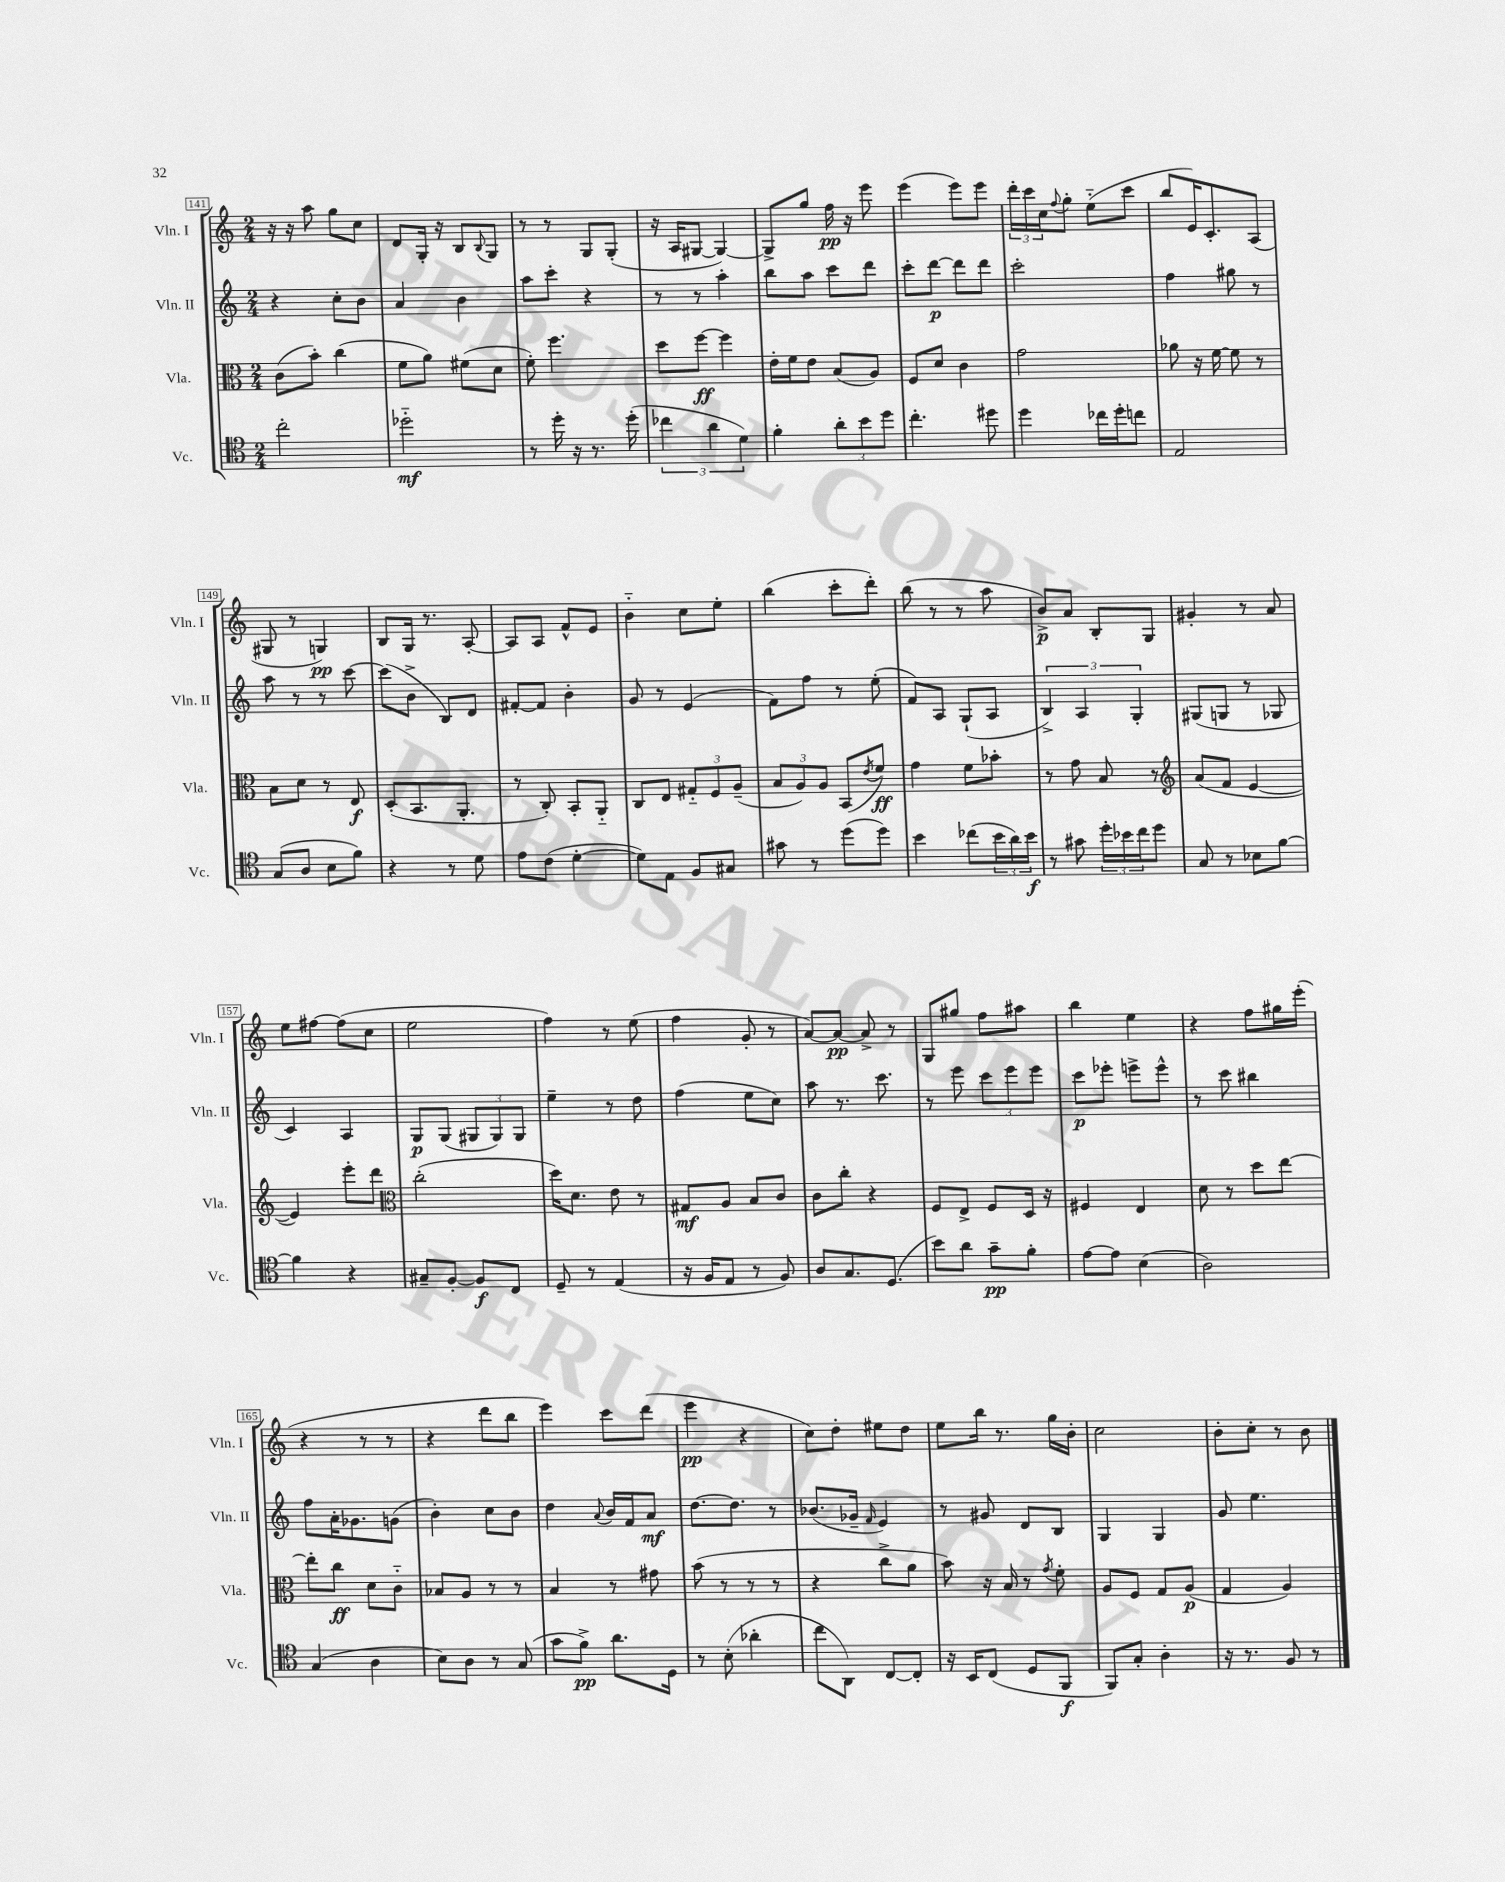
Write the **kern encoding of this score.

**kern	**kern	**kern	**kern
*staff4	*staff3	*staff2	*staff1
*clefC4	*clefC3	*clefG2	*clefG2
*k[]	*k[]	*k[]	*k[]
*M2/4	*M2/4	*M2/4	*M2/4
2cc'	(8c	4r	16r
.	.	.	16r
.	8b')	.	8aa
.	(4cc	8cc'	8gg
.	.	8b	8cc
=	=	=	=
2dd-'~	8f	4a	8d
.	8a)	.	16G'
.	.	.	16r
.	(8f#	4b	8B
.	.	.	8qqB
.	8d	.	8G
=	=	=	=
8r	8f')	8aa	8r
16dd'	4.ff	8ccc'	8r
16r	.	.	.
8.r	.	4r	8G
.	.	.	(8G'
(16dd'	.	.	.
=	=	=	=
6cc-	8dd	8r	16r
.	.	.	16A
.	[8ff	8r	[8G#
6a	.	.	.
.	4ff]	4aa'	4G#_)
6d)	.	.	.
=	=	=	=
4f'	16e'	8bb	8G#^]
.	16f	.	.
.	8e	8aa	8gg
12a'	(8B	8ccc	16ff
.	.	.	16r
12b	.	.	.
.	8A)	8ddd	8eee
12dd	.	.	.
=	=	=	=
4.cc'	8F	8ccc'	(4eee
.	8d	[8ddd	.
.	4c	8ddd]	8eee)
8dd#	.	8ddd	8eee
=	=	=	=
4dd	2g	2ccc'	24ddd'
.	.	.	24ccc
.	.	.	24cc
.	.	.	8qqff
.	.	.	8gg'
16cc-	.	.	(8ee'~
16dd'	.	.	.
8cc	.	.	8ccc
=	=	=	=
2E	8a-	4ff	8bb
.	16r	.	16e)
.	[16f	.	8.c'
.	8f]	8gg#	.
.	8r	8r	(8A
=	=	=	=
(8G	8B	8aa	8G#
8A	8d	8r	8r
8B	8r	8r	4G)
8f)	8E	[8ccc	.
=	=	=	=
4r	(8D'	(8ccc]	8B
.	8.BB	8b^	16G
.	.	.	8.r
8r	.	8B)	.
.	8.AA'	.	.
8d	.	8d	[8A'
=	=	=	=
8e	8r	[8f#'	8A]
(8c	8C')	8f#]	8A
[4d'	8BB'	4b'	8f^^
.	8AA'~	.	8e
=	=	=	=
8d])	8C	8g	4b'~
8E	8E	8r	.
8F	12G#'~	(4e	8cc
.	12F	.	.
8G#	.	.	8ee'
.	(12A~	.	.
=	=	=	=
8g#	12B	8f)	(4bb
.	12A)	.	.
8r	.	8ff	.
.	12A	.	.
(8dd	(8BB	8r	8ccc'
.	8qe	.	.
8dd)	8f)	(8ee'	8ddd')
=	=	=	=
4b	4g	8f)	(8bb
.	.	8A	8r
(8cc-	8f	(8G`	8r
24b	8b-'	8A	8aa
24a)	.	.	.
24b	.	.	.
=	=	=	=
8r	8r	6B^)	8b^)
8g#	8g	.	8a
.	.	6A	.
24dd'	8B	.	8B'
24b-	.	.	.
24cc	.	6G'	.
8dd	8r	.	8G
=	=	=	=
*	*clefG2	*	*
8G	(8a	(8G#	4g#'
8r	8f	8G	.
8B-	[4e	8r	8r
[8f	.	8G-	8a
=	=	=	=
4f]	4e])	4c)	8ee
.	.	.	[8ff#
4r	8eee'	4A	(8ff#]
.	8ddd	.	8cc
=	=	=	=
*	*clefC3	*	*
8G#~	(2cc'	8G	2ee
[8F'	.	(8G	.
8F]	.	12G#	.
.	.	12G#)	.
8C	.	.	.
.	.	12G#	.
=	=	=	=
8D~	16dd)	4ee~	4ff)
.	8.d	.	.
8r	.	.	.
(4E	8e	8r	8r
.	8r	8dd	(8ee
=	=	=	=
16r	8G#	(4ff	4ff
16F	.	.	.
8E	8A	.	.
8r	8B	8ee	8g'
8F)	8c	8cc)	8r
=	=	=	=
8A	8c	8aa	[8a)
8.G	8cc'	8.r	8a_
.	4r	.	8a^]
(8.D	.	8.ccc	.
.	.	.	8r
=	=	=	=
8b)	8F	8r	8G
8a	8E^	8eee	8gg#
8g~	8F	12ccc	8ff
.	.	12eee	.
8f'	16D	.	8aa#
.	.	12eee	.
.	16r	.	.
=	=	=	=
[8e	4F#	8ccc	4bb
8e]	.	8eee-'	.
(4B	4E	8eee^	4ee
.	.	8eee^^	.
=	=	=	=
2A)	8d	8r	4r
.	8r	8ccc	.
.	8dd	4bb#	8ff
.	[8ee	.	16gg#
.	.	.	(16eee'
=	=	=	=
(4G	8ee']	8ff	4r
.	8cc	16a'	.
.	.	8.g-	.
4A	8d	.	8r
.	8c'~	(8g	8r
=	=	=	=
8B)	8B-	4b')	4r
8A	8A	.	.
8r	8r	8cc	8ddd
(8G	8r	8b	8bb
=	=	=	=
8g	4B	4dd	4eee)
8f^)	.	.	.
.	.	8qqa	.
8.a	8r	16b	8ccc
.	.	16f	.
.	8g#	8a	(8ddd
16D	.	.	.
=	=	=	=
8r	(8b	[8.dd	4eee
(8B'	8r	.	.
.	.	8.dd]	.
4a-'	8r	.	4r
.	8r	8r	.
=	=	=	=
8cc	4r	(8.b-	8cc)
8AA)	.	.	8dd'
.	.	16g-~	.
.	.	16qqf	.
[8C	8cc^	4e)	8ee#
8C']	8a	.	8dd
=	=	=	=
16r	8b)	8r	8ee
16BB	.	.	.
(8C	16r	8g#	16bb
.	16B	.	8.r
8D	8r	8d	.
.	8qg	.	.
8FF	8f'	8B	16gg
.	.	.	16b'
=	=	=	=
8FF)	8A	4G	2cc
8G'	8F	.	.
4A'	8G	4G	.
.	(8A	.	.
=	=	=	=
16r	4G	8g	8b'
8.r	.	.	.
.	.	4.ee	8cc'
8F	4A)	.	8r
8r	.	.	8b
==	==	==	==
*-	*-	*-	*-
